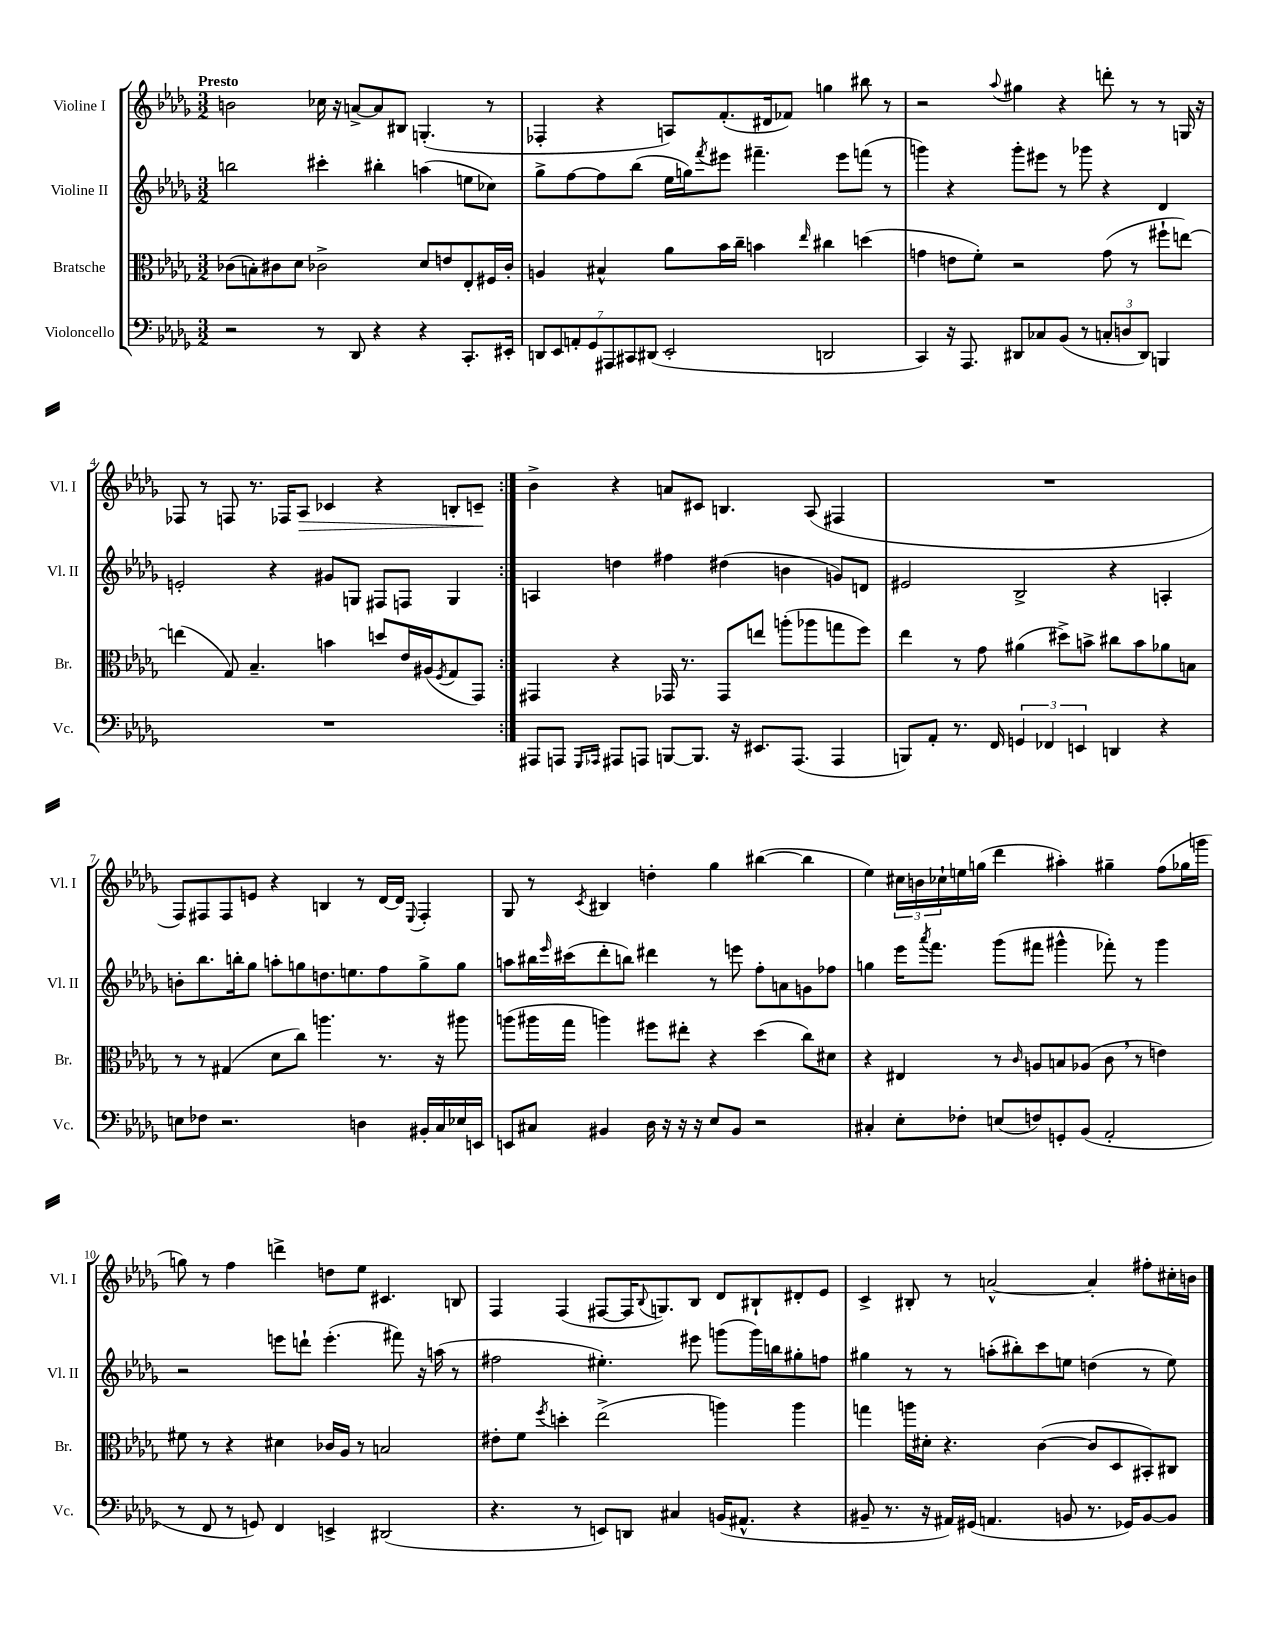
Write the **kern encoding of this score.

**kern	**kern	**kern	**kern	**dynam
*part4	*part3	*part2	*part1	*part1
*staff4	*staff3	*staff2	*staff1	*staff1
*I"Violoncello	*I"Bratsche	*I"Violine II	*I"Violine I	*
*I'Vc.	*I'Br.	*I'Vl. II	*I'Vl. I	*
*clefF4	*clefC3	*clefG2	*clefG2	*
*k[b-e-a-d-g-]	*k[b-e-a-d-g-]	*k[b-e-a-d-g-]	*k[b-e-a-d-g-]	*
*M3/2	*M3/2	*M3/2	*M3/2	*
=1	=1	=1	=1	=1
!	!	!	!LO:TX:a:B:t=Presto	!
2r	(8c-X\L	2bbn\	2bn\	.
.	8Bn'\)	.	.	.
.	8c#X\	.	.	.
.	8d-\J	.	.	.
8r	2c-X^\	4ccc#X'\	16cc-X\	.
.	.	.	16r	.
8DD-/	.	.	[8an^/L	.
4r	.	4bb#X'\	8a/]	.
.	.	.	8B#X/J	.
4r	8d-/L	(4aan\	(4.Gn'/	.
.	8en/	.	.	.
8.CC'/L	8E-'/	8een\L	.	.
.	16F#X/L	8cc-X\J)	8r	.
16EE#X'/Jk	16c-'/JJ	.	.	.
=2	=2	=2	=2	=2
14DDn/L	4An/	8gg-^\L	4F-X'/	.
14EE-/	.	.	.	.
.	.	[8ff\	.	.
14AAn'/	.	.	.	.
14GG-/	.	.	.	.
.	4B#X^^/	8ff\]	4r	.
14AAA#X/	.	.	.	.
14CC#X/	.	.	.	.
.	.	(8bb-\J	.	.
(14DD#X/J	.	.	.	.
2EE-'/	8a-\L	16ee-\LL	8An/L)	.
.	.	16ggn\J)	.	.
.	.	8qfff/	.	.
.	16b-\L	8eee#X\J	(8.f'/	.
.	16cc~\JJ	.	.	.
.	4bn\	4.fff#X~\	.	.
.	.	.	16d#X/k	.
.	.	.	8f-X/J)	.
.	16qqee-/	.	.	.
2DDn/	4cc#X\	.	4ggn\	.
.	.	8eee#\L	.	.
.	(4ddn\	(8fffn\J	8bb#X\	.
.	.	8r	8r	.
=3	=3	=3	=3	=3
4CC/)	4gn\	4gggn\)	2r	.
16r	8en\L	4r	.	.
8.AAA-/	.	.	.	.
.	8f'\J)	.	.	.
.	.	.	8qqaa-/	.
8DD#X/L	2r	8ggg'\L	4gg#X\	.
8C-X/	.	8eee#X\J	.	.
(8BB-/J	.	8r	4r	.
8r	.	8ggg-X\	.	.
12Cn'/L	(8g\	4r	8dddn'\	.
12Dn/	.	.	.	.
.	8r	.	8r	.
12DD#/J)	.	.	.	.
4BBBn/	8ff#X`\L	4d-/	8r	.
.	[8een\J)	.	16Gn/	.
.	.	.	16r	.
!!LO:LB:g=z
=4	=4	=4	=4	=4
1.r	(4een\]	2en'/	8F-X/	.
.	.	.	8r	.
.	8G-/)	.	8Fn/	.
.	4.B-~/	.	8.r	.
.	.	4r	.	.
.	.	.	16F-X/KL	.
!	!	!	!	!LO:HP:b
.	.	.	8A-/J	>
.	4bn\	8g#X/L	4c-X/	.
.	.	8Gn/J	.	.
.	8ddn/L	8F#X/L	4r	.
.	16e-/L	8Fn/J	.	.
.	(16A#X/J	.	.	.
.	8qF/	.	.	.
.	8G-/	4G/	8Bn'/L	.
.	8GG-/J)	.	8cn~/J	.
.	.	.	.	]
=5:|!	=5:|!	=5:|!	=5:|!	=5:|!
8AAA#X/L	4GG#X/	4An/	4b-^\	.
8AAAn/J	.	.	.	.
16qqGGG-/LL	.	.	.	.
16qqAAA-X/JJ	.	.	.	.
8AAA#X/L	4r	4ddn\	4r	.
8AAAn/J	.	.	.	.
[8BBBn/L	16GG-X/	4ff#X\	8an/L	.
.	8.r	.	.	.
8.BBB/J]	.	.	8c#X/J	.
.	8GG-/L	(4dd#X\	4.Bn/	.
16r	.	.	.	.
8.EE#X/L	8een/J	.	.	.
.	(8aan'\L	4bn\	.	.
(8.AAA/J	.	.	.	.
.	8aa-X\	.	(8A-/	.
4AAA/	8ggn\	8gn/L)	4F#X/	.
.	8ff\J)	8dn/J	.	.
=6	=6	=6	=6	=6
8BBBn/L)	4ee-\	2e#X/	1.r	.
8AA-'/J	.	.	.	.
8.r	8r	.	.	.
.	8g-\	.	.	.
16FF/	.	.	.	.
6GGn/	(4a#X\	2B-^/	.	.
6FF-X/	.	.	.	.
.	8dd#X^\L)	.	.	.
6EEn/	.	.	.	.
.	8bn^\J	.	.	.
4DDn/	8cc#X\L	4r	.	.
.	8b\	.	.	.
4r	8a-X\	4An'/	.	.
.	8Bn\J	.	.	.
!!LO:LB:g=z
=7	=7	=7	=7	=7
8En\L	8r	8bn'\L	8F/L)	.
8F-X\J	8r	8.bb-\	8F#X/	.
2.r	(4G#X/	.	8F#/	.
.	.	16bbn'\k	.	.
.	.	8gg-\J	8en/J	.
.	8d-\L	8aan'\L	4r	.
.	8cc\J)	8ggn\	.	.
.	4.aan\	8.ddn\	4Bn/	.
.	.	8.een\	.	.
4Dn\	.	.	8r	.
.	8.r	8ff\	[16d-/LL	.
.	.	.	16d-/JJ]	.
.	.	.	8qqE-/	.
16BB#X'/LL	.	8gg^\	4F#'/	.
16C/	16r	.	.	.
16E-X/	8aa#X\	8gg\J	.	.
16EEn/JJ	.	.	.	.
=8	=8	=8	=8	=8
8EEn/L	(8aan\L	8aan\L	8G-/	.
8C#X/J	16aa#X\L	16bb#X\L	8r	.
.	.	16qqeee-/	.	.
.	16gg-\JJ	(16ccc#X\J	.	.
.	.	.	8qc/	.
4BB#X/	4aan\)	8ddd-'\	4B#X/	.
.	.	8bbn\J)	.	.
16D-\	8ff#X\L	4ddd#X\	4ddn'\	.
16r	.	.	.	.
16r	8ee#X'\J	.	.	.
16r	.	.	.	.
8E-/L	4r	8r	4gg-\	.
8BB#/J	.	8eeen\	.	.
2r	(4dd-\	8ff'\L	([4bb#X\	.
.	.	8an\	.	.
.	8cc\L)	8gn\	4bb#\]	.
.	8d#X\J	8ff-X\J	.	.
=9	=9	=9	=9	=9
4C#X'/	4r	4ggn\	4ee-\)	.
8E-'\L	4E#X/	16eee-\KL	24cc#X\LL	.
.	.	.	24bn\	.
.	.	8qaaa-/	.	.
.	.	8.fff\J	.	.
.	.	.	24cc-X`\	.
8F-X'\J	.	.	16een\	.
.	.	.	(16ggn\JJ	.
(8En/L	8r	(8ggg-\L	4ddd-\	.
.	16qqc/	.	.	.
8Fn/)	8An/L	8fff#X\J	.	.
8GGn'/	8Bn/	4ggg#X^^\	4aa#X'\)	.
(8BB-/J	(8A-X/J	.	.	.
2AA-'/	8c,\	8fff-X'\)	4gg#X~\	.
.	8r	8r	.	.
.	4en\)	4ggg#\	(8ff\L	.
.	.	.	16gg-X\L	.
.	.	.	16gggn\JJ	.
!!LO:LB:g=z
=10	=10	=10	=10	=10
8r	8f#X\	2r	8ggn\)	.
8FF/	8r	.	8r	.
8r	4r	.	4ff\	.
8GGn/)	.	.	.	.
4FF/	4d#X\	8eeen\L	4dddn^\	.
.	.	8dddn`\J	.	.
4EEn^/	16c-X/LL	(4.eee'\	8ddn\L	.
.	16A-/JJ	.	.	.
.	8r	.	8ee-\J	.
(2DD#X/	2Bn/	.	4.c#X/	.
.	.	8fff#X\)	.	.
.	.	16r	.	.
.	.	(16aan\	.	.
.	.	8r	8Bn/	.
=11	=11	=11	=11	=11
4.r	8e#X'\L	2ff#X\	4F/	.
.	8f\J	.	.	.
.	8qff/	.	.	.
.	4ddn'\	.	(4F/	.
8r	.	.	.	.
8EEn/L)	(2ee-^\	4.ee#X'\)	[8F#X/L	.
8DDn/J	.	.	16F#/K]	.
.	.	.	8qqB-/	.
.	.	.	8.Gn/)	.
4C#X/	.	.	.	.
.	.	8eee#X\	8B-/J	.
(16BBn/KL	4aan\)	(8gggn\L	8d-/L	.
8.AA#X^^/J	.	.	.	.
.	.	16ggg\L)	8B#X`/	.
.	.	16bbn\J	.	.
4r	4aa\	8gg#X'\	8d#X'/	.
.	.	8ffn\J	8e-/J	.
=12	=12	=12	=12	=12
8BB#X~/	4ggn\	4gg#X\	4c^/	.
8.r	.	.	.	.
.	16aan\LL	8r	8B#X'/	.
16r	16d#X'\JJ	.	.	.
16AA#X/LL)	4.r	8r	8r	.
(16GG#X/JJ	.	.	.	.
4.AAn/	.	(8aan'\L	[2an^^/	.
.	.	8bb#X'\)	.	.
.	([4c\	8ccc\	.	.
8BBn/	.	8een\J	.	.
8.r	8c/L]	(4ddn\	4a'/]	.
.	8D-/	.	.	.
16GG-X/KL)	.	.	.	.
[8BB/	8BB#X'/)	8r	8ff#X'\L	.
8BB/J]	8C#X/J	8ee\)	16cc#X'\L	.
.	.	.	16bn\JJ	.
==	==	==	==	==
*-	*-	*-	*-	*-
